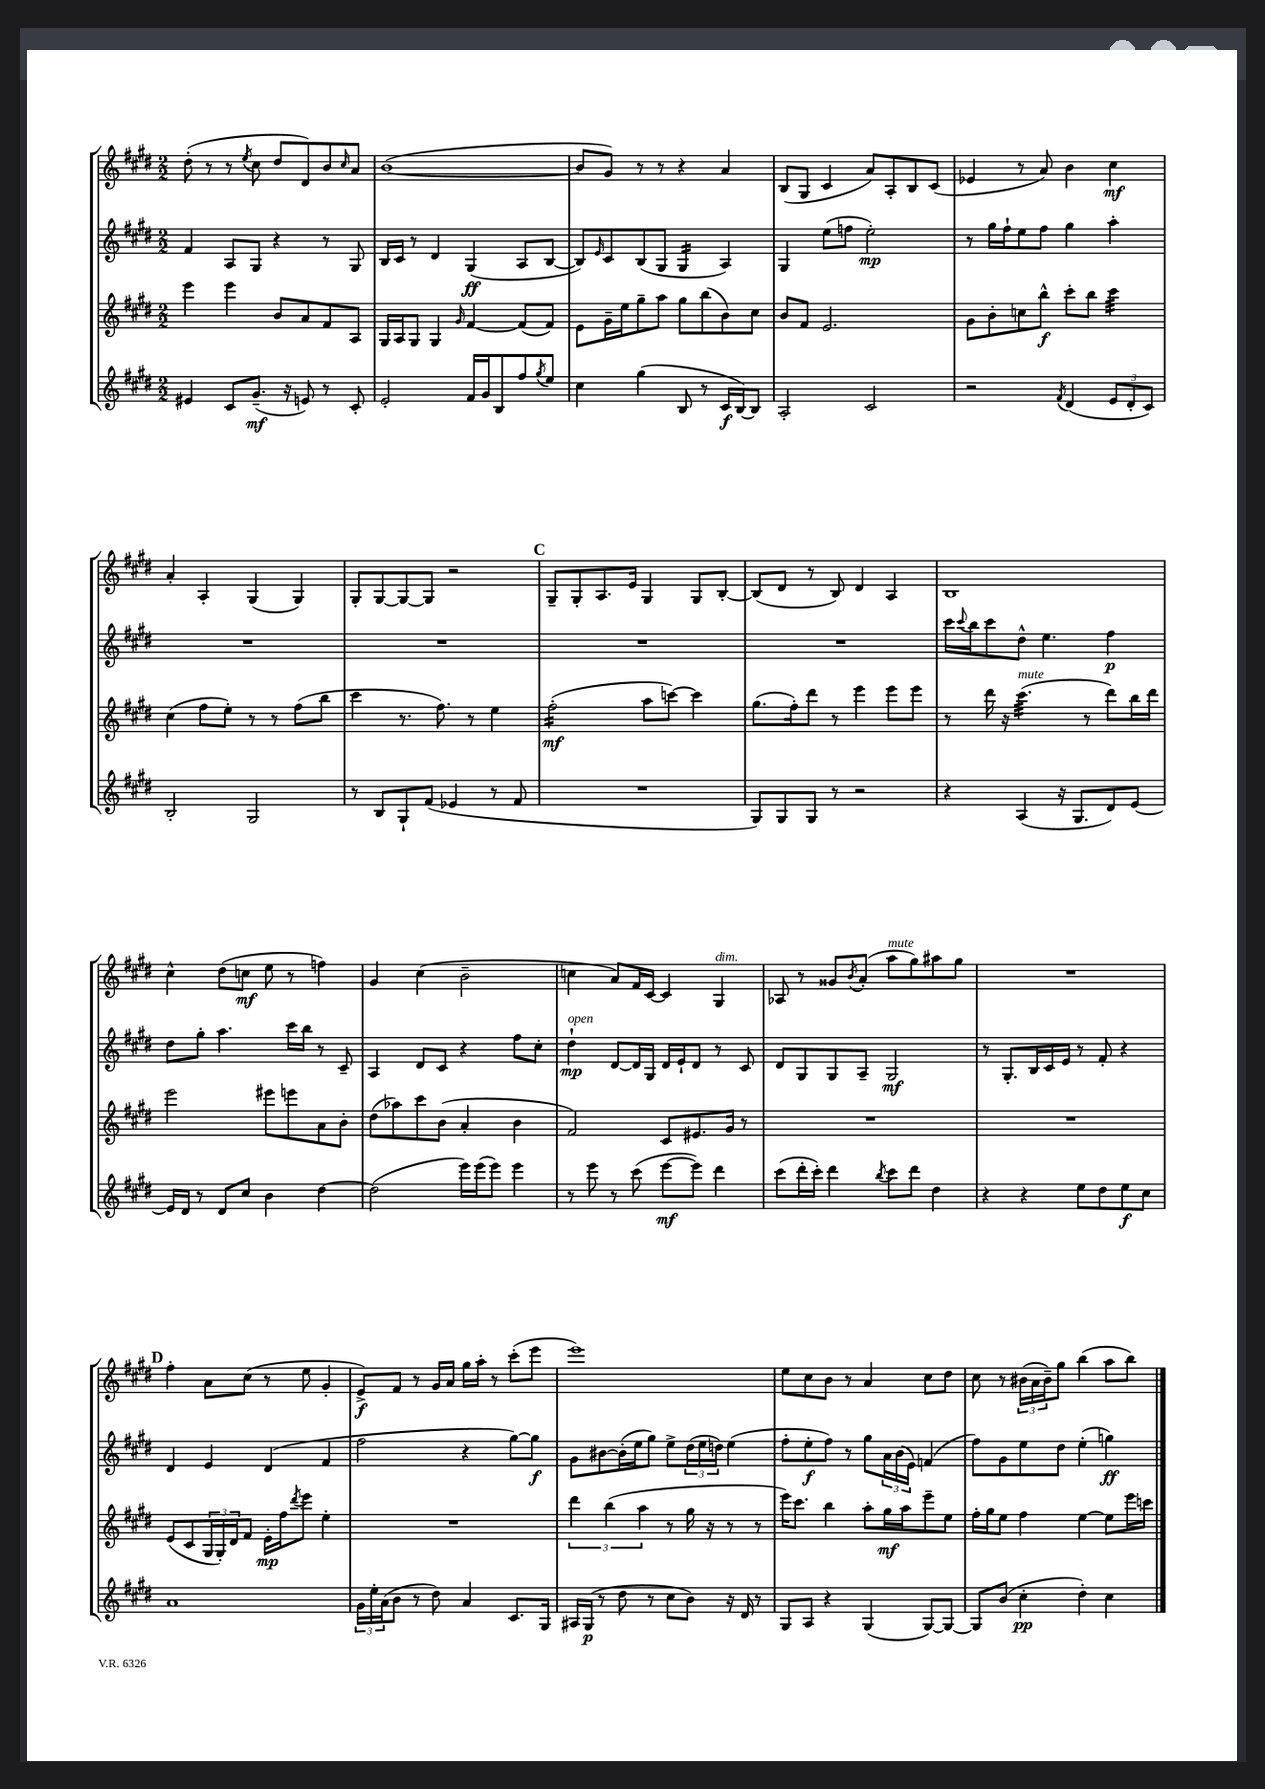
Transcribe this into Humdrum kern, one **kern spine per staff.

**kern	**kern	**kern	**kern
*staff4	*staff3	*staff2	*staff1
*clefG2	*clefG2	*clefG2	*clefG2
*k[f#c#g#d#]	*k[f#c#g#d#]	*k[f#c#g#d#]	*k[f#c#g#d#]
*M2/2	*M2/2	*M2/2	*M2/2
4e#	4eee	4f#	(8dd#'
.	.	.	8r
8c#	4eee	8A	8r
.	.	.	8qee
(8.g#~	.	8G#	8cc#
.	8b	4r	8dd#
16r	.	.	.
8e)	8a	.	8d#)
8r	8f#	8r	8b
.	.	.	16qqcc#
8c#'	8A	8G#	8a
=	=	=	=
2e'	16G#	16B	([1b
.	16A	16c#	.
.	8G#	8r	.
.	4G#	4d#	.
.	16qqg#	.	.
16f#	[4f#	(4G#	.
16g#	.	.	.
8B	.	.	.
8ff#	(8f#]	8A	.
8qgg#	.	.	.
8ee	8f#)	[8B	.
=	=	=	=
4cc#	8e	8B])	8b]
.	.	16qqe	.
.	16g#~	8c#	8g#)
.	16ee	.	.
(4gg#	8gg#~	(8B	8r
.	8aa	8G#	8r
8B	8gg#	4G#	4r
8r	(8bb	.	.
16c#	8b)	4A)	4a
[16B)	.	.	.
8B]	8cc#	.	.
=	=	=	=
2A'	8b	4G#	(8B
.	8f#	.	8G#
.	2.e	(8ee	4c#
.	.	8ff	.
2c#	.	2ee')	8a)
.	.	.	8A'
.	.	.	8B
.	.	.	(8c#
=	=	=	=
2r	8g#	8r	4e-
.	8b'	16gg#	.
.	.	16ff#`	.
.	8cc	8ee	8r
.	8bb^^	8ff#	8a)
8qf#	.	.	.
(4d#	8ccc#'	4gg#	4b
.	8bb	.	.
12e	4ccc#	4aa'	4cc#
12d#'	.	.	.
12c#)	.	.	.
=	=	=	=
2B'	(4cc#	1r	4a'
.	8ff#	.	4A'
.	8ee')	.	.
2G#	8r	.	(4G#
.	8r	.	.
.	(8ff#	.	4G#)
.	8bb	.	.
=	=	=	=
8r	4ccc#	1r	8G#'
8B	.	.	[8G#
8G#`	8.r	.	8G#_
(8f#	.	.	8G#]
.	8.ff#)	.	.
4e-	.	.	2r
.	8r	.	.
8r	4ee	.	.
8f#	.	.	.
=	=	=	=
1r	(2ff#'	1r	8G#~
.	.	.	8G#'
.	.	.	8.A
.	.	.	16e
.	8aa	.	4G#
.	[8ccc)	.	.
.	4ccc]	.	8G#
.	.	.	[8B'
=	=	=	=
8G#)	(8.gg#	1r	(8B]
8G#	.	.	8d#
.	16ff#')	.	.
8G#	8ddd#	.	8r
8r	8r	.	8B)
2r	4eee	.	4d#
.	8eee	.	4A
.	8eee	.	.
=	=	=	=
4r	8r	16ccc#	1B
.	.	8qqccc#	.
.	.	16bb	.
.	16ddd#	8ccc#	.
.	16r	.	.
(4A	(4.ccc#	8dd#^^	.
.	.	4.ee	.
16r	.	.	.
8.G#	.	.	.
.	8r	.	.
8d#)	8ddd#)	4ff#	.
[8e	16bb	.	.
.	16ddd#	.	.
=	=	=	=
16e]	2eee	8dd#	4cc#^^
16d#	.	.	.
8r	.	8gg#'	.
8d#	.	4.aa	(8dd#
8cc#	.	.	8cc
4b	8eee#	.	8ee
.	8eee	16ccc#	8r
.	.	16bb	.
[4dd#	8a	8r	4ff)
.	8b'	8c#~	.
=	=	=	=
(2dd#]	(8dd#	4A	4g#
.	8aa-)	.	.
.	8ccc#	8d#	(4cc#
.	(8b	8c#	.
16eee)	4a'	4r	2b~
(16eee	.	.	.
8eee)	.	.	.
4eee	4b	8ff#	.
.	.	8cc#'	.
=	=	=	=
8r	2f#)	4dd#`	4cc
8eee	.	.	.
8r	.	[8d#	8a)
(8ccc#	.	16d#]	16f#
.	.	16G#	[16c#
[8eee	8c#	16d#	4c#]
.	.	16e`	.
8eee])	8.e#	8d#	.
4ddd#	.	8r	4G#
.	16g#	.	.
.	8r	8c#	.
=	=	=	=
(8ccc#	1r	8d#	8A-
16ddd#'	.	8G#	8r
16ccc#')	.	.	.
4ddd#	.	8G#	8g##
.	.	.	8qb
.	.	8A~	(8a'
8qbb	.	.	.
8ccc#	.	2G#	8aa
8ddd#	.	.	8gg#)
4dd#	.	.	8aa#
.	.	.	8gg#
=	=	=	=
4r	1r	8r	1r
.	.	8.G#'	.
4r	.	.	.
.	.	16B	.
.	.	16c#	.
.	.	16e	.
8ee	.	8r	.
8dd#	.	8f#'	.
8ee	.	4r	.
8cc#	.	.	.
=	=	=	=
1a	(8e	4d#	4ff#'
.	8c#	.	.
.	24G#	4e	8a
.	24G#')	.	.
.	24d#	.	.
.	8f#	.	(8cc#
.	16e'	(4d#	8r
.	16ff#	.	.
.	8qddd#	.	.
.	8eee	.	8ee
.	4ee'	4f#	4g#'
=	=	=	=
24g#	1r	2ff#	8e^)
24ee'	.	.	.
(24a	.	.	.
8b	.	.	8f#
8r	.	.	8r
8dd#)	.	.	16g#
.	.	.	16a
4a	.	4r	16gg#
.	.	.	16aa'
.	.	.	8r
8.c#	.	[8gg#)	(8ccc#'
.	.	8gg#]	8eee
16G#	.	.	.
=	=	=	=
16A#	6ddd#	8g#	1eee)
(16G#	.	.	.
8r	.	[8b#	.
.	(6bb	.	.
8dd#	.	(16b#']	.
.	.	16ee	.
.	6aa	.	.
8r	.	8gg#)	.
8cc#	8r	8ee^	.
8b)	16gg#	(24dd#	.
.	.	24ee	.
.	16r	.	.
.	.	24dd)	.
16r	8r	(4ee	.
16d#	.	.	.
8r	8r	.	.
=	=	=	=
8G#	16eee)	8ff#'	8ee
.	8.ccc#	.	.
8A	.	8ee'	8cc#
4r	4bb	8ff#)	8b
.	.	8r	8r
(4G#	8aa'	8gg#	4a
.	16gg#	24a	.
.	.	(24b	.
.	16aa	.	.
.	.	24e)	.
[8G#)	8eee~	(4f	8cc#
8G#_	8ee	.	8dd#
=	=	=	=
8G#]	16ff#'	8ff#)	8cc#
.	16gg#	.	.
(8b	8ee	8g#	8r
4cc#'	4ff#	8ee	(24b#
.	.	.	24a
.	.	.	24b#~)
.	.	8dd#	8gg#
4dd#')	[4ee	(4ee'	(4bb
4cc#	8ee]	4gg)	8aa
.	16eee	.	8bb)
.	16ccc	.	.
==	==	==	==
*-	*-	*-	*-
